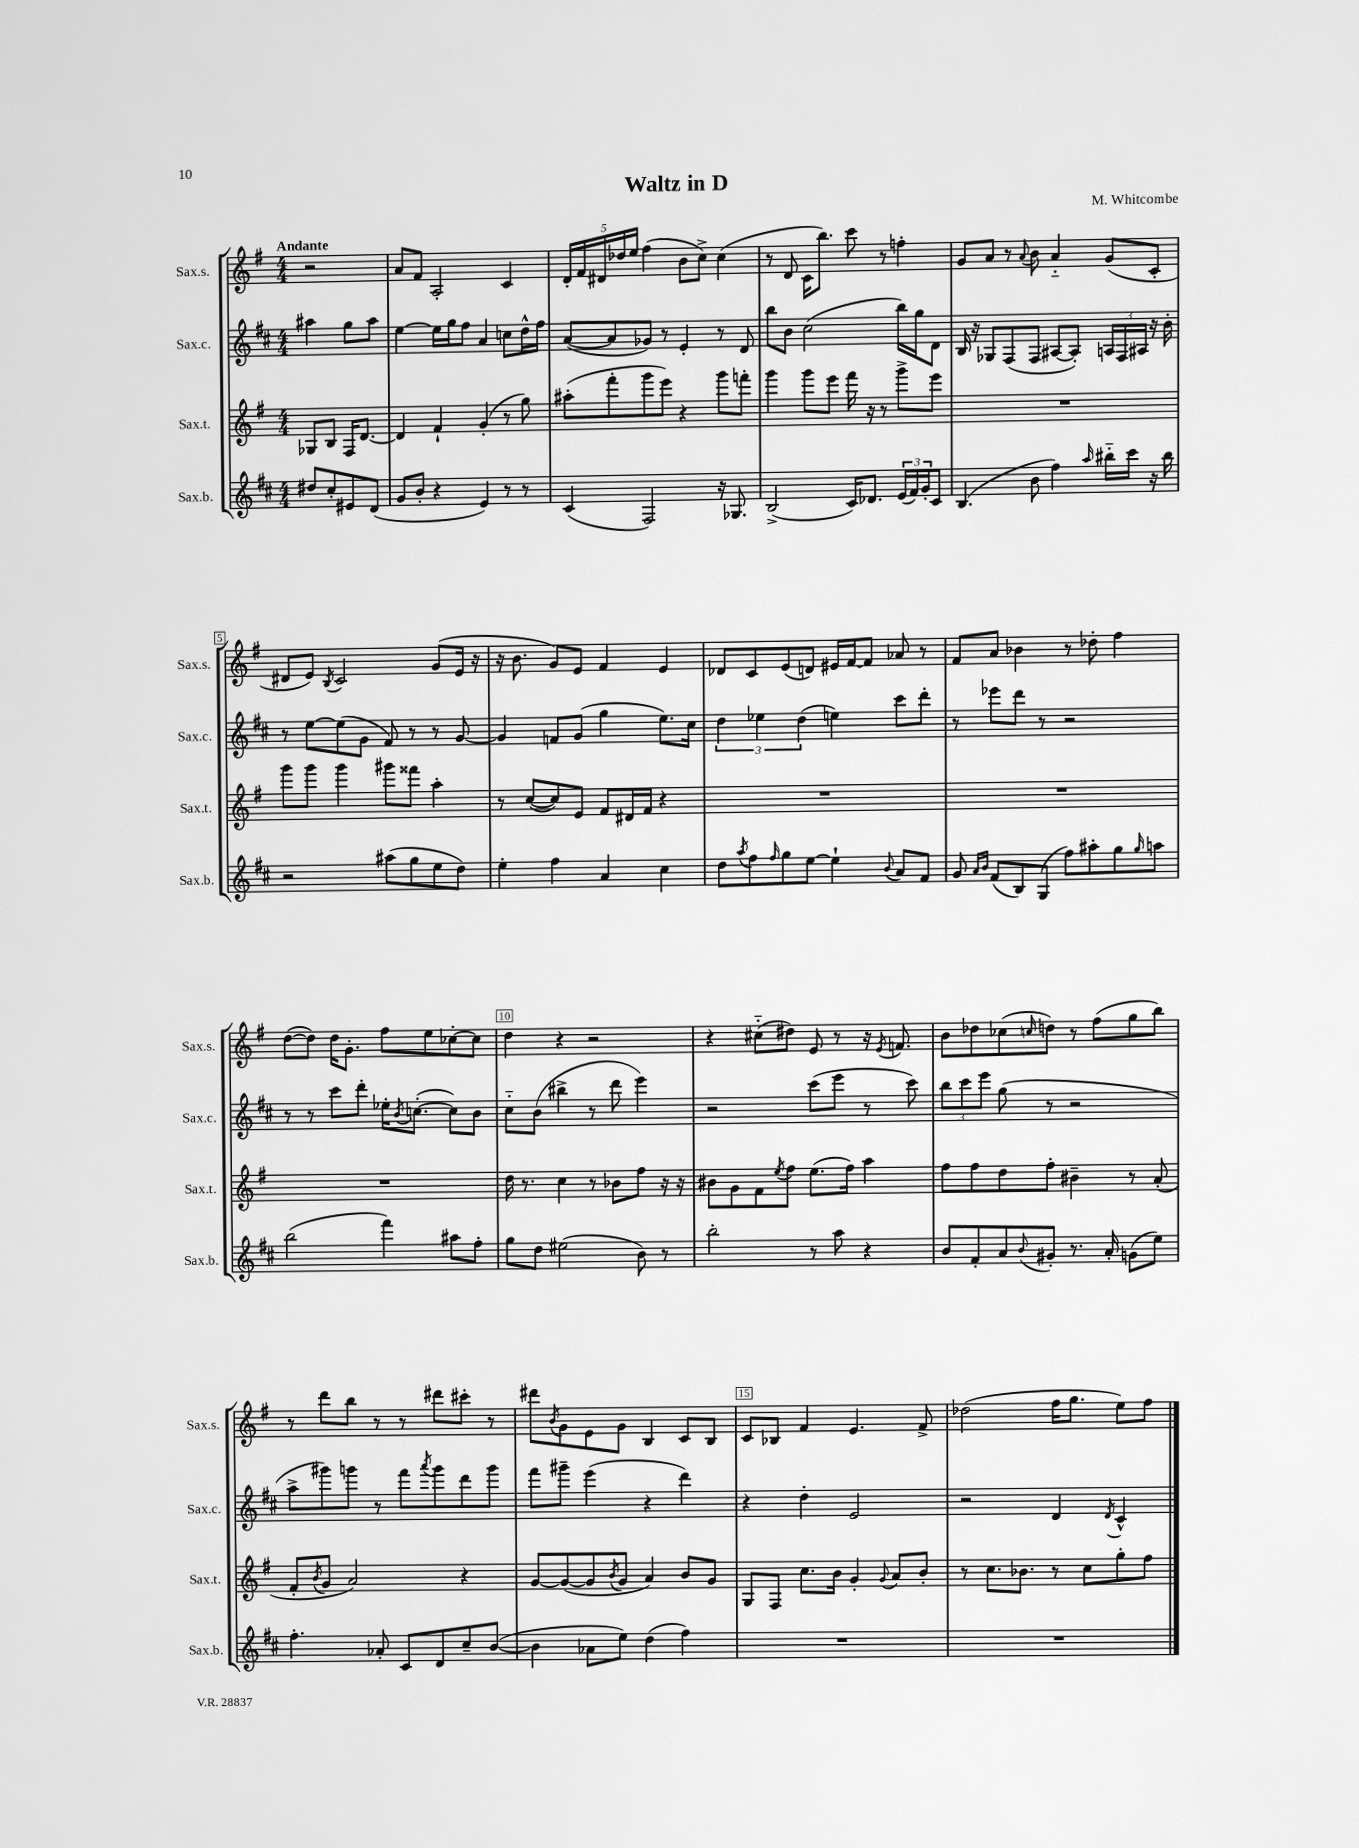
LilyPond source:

\header { title = "Waltz in D" composer = "M. Whitcombe" }
<<
\new StaffGroup <<
\new Staff = "s0" \with { instrumentName = "Sax.s." shortInstrumentName = "Sax.s." } {
    \clef treble \key g \major \numericTimeSignature \time 4/4 \partial 2 \tempo "Andante"
    r2 |
    a'8 fis'8 a2-. c'4 |
    \tuplet 5/4 { d'16-. fis'16 dis'16 des''16 e''16 } fis''4( b'8 c''8->) c''4( |
    r8 d'8 c'16 b''8.) c'''8 r8 f''4-. |
    g'8 a'8 r8 \appoggiatura { a'8 } b'8 a'4-_ g'8( c'8-. |
    dis'8 e'8) \acciaccatura { b8 } c'2 g'8( e'16 r16 |
    r16 b'8. g'8) e'8 fis'4 e'4 |
    des'8 c'8 e'8( d'8) eis'16 fis'16~ fis'8 aes'8 r8 |
    fis'8 a'8 bes'4 r8 des''8-. fis''4 |
    d''8~( d''8) d''16 g'8.-. fis''8 e''8 ces''8~-. ces''8 |
    d''4 r4 r2 |
    r4 cis''8-_( dis''8) e'8 r8 r16 \acciaccatura { e'8 } f'8. |
    b'8 des''8 ces''8( \grace { c''16 } d''8) r8 fis''8( g''8 b''8) |
    r8 d'''8 b''8 r8 r8 dis'''8 cis'''8-. r8 |
    dis'''8 \acciaccatura { b'8 } g'8 e'8 g'8 b4 c'8 b8 |
    c'8 bes8 fis'4 e'4. fis'8-> |
    des''2( fis''16 g''8. e''8) fis''8 \bar "|." |
}
\new Staff = "s1" \with { instrumentName = "Sax.c." shortInstrumentName = "Sax.c." } {
    \clef treble \key d \major \numericTimeSignature \time 4/4 \partial 2
    ais''4 g''8 ais''8 |
    e''4~ e''16 g''16 fis''8 a'4 c''8 d''16-^ fis''16 |
    a'8~( a'8 ges'8) r8 e'4-. r8 d'8 |
    b''8 b'8 cis''2( b''16) g''16 d'8 |
    b16 r16 ges8 fis8( fis8 ais8~ ais8-.) \tuplet 3/2 { a16 fis16 ais16 } r16 b'16-. |
    r8 e''8~ e''8( g'8 fis'8) r8 r8 g'8~ |
    g'4 f'8 g'8( g''4 e''8.) cis''16 |
    \tuplet 3/2 { d''4 ees''4 d''4( } e''4) cis'''8 d'''8-. |
    r8 ees'''8 d'''8 r8 r2 |
    r8 r8 cis'''8 d'''8-. ees''16-. \acciaccatura { b'8 } c''8.~-.( c''8) b'8 |
    cis''8-_ b'8( bis''4-> r8 d'''8 e'''4) |
    r2 cis'''8( e'''8 r8 cis'''8) |
    \tuplet 3/2 { b''8 cis'''8 e'''8 } g''8( r8 r2 |
    a''8-> gis'''8) g'''8 r8 fis'''8 \acciaccatura { a'''8 } g'''8 d'''8 g'''8 |
    fis'''8 gis'''8-- e'''4( r4 d'''4) |
    r4 d''4-. e'2 |
    r2 d'4 \acciaccatura { d'8 } cis'4-^ \bar "|." |
}
\new Staff = "s2" \with { instrumentName = "Sax.t." shortInstrumentName = "Sax.t." } {
    \clef treble \key g \major \numericTimeSignature \time 4/4 \partial 2
    ges8 b8 fis16 d'8.~ |
    d'4 fis'4-! g'4-.( r8 g''8) |
    ais''8-.( fis'''8-. g'''8 e'''8) r4 g'''8 f'''8-. |
    g'''4 g'''8 e'''8 fis'''16 r16 r8 g'''8-> e'''8 |
    R1 |
    g'''8 g'''8 g'''4 gis'''8 fisis'''8 a''4-. |
    r8 c''8~( c''8) e'8 fis'8 dis'16 fis'16 r4 |
    R1 |
    R1 |
    R1 |
    d''16 r8. c''4 r8 bes'8 fis''8 r16 r16 |
    bis'8 g'8 fis'8 \acciaccatura { e''8 } fis''8 e''8.( fis''16) a''4 |
    fis''8 fis''8 d''8 fis''8-. bis'4-- r8 a'8-.( |
    fis'8-. \acciaccatura { b'8 } g'8 a'2) r4 |
    g'8~ g'8~( g'8 \acciaccatura { b'8 } g'8 a'4) b'8 g'8 |
    g8 fis8 c''8. b'16 g'4-. \appoggiatura { g'8 } a'8 b'8-. |
    r8 c''8. bes'8. r8 c''8 g''8-. fis''8 \bar "|." |
}
\new Staff = "s3" \with { instrumentName = "Sax.b." shortInstrumentName = "Sax.b." } {
    \clef treble \key d \major \numericTimeSignature \time 4/4 \partial 2
    dis''8 cis''8-. eis'8 d'8( |
    g'8 b'8-. r4 e'4) r8 r8 |
    cis'4( fis2) r16 ges8. |
    b2->( cis'16) des'8. \tuplet 3/2 { e'16( fis'16) g'16-. } cis'8 |
    b4.( b'8 fis''4) \grace { a''16 } bis''16-_ cis'''16 r16 bis''16 |
    r2 ais''8( g''8 e''8 d''8) |
    e''4-. fis''4 a'4 cis''4 |
    d''8 \acciaccatura { a''8 } fis''8 \grace { fis''16 } g''8 e''8~ e''4-! \appoggiatura { b'8 } a'8 fis'8 |
    g'8 \grace { a'16 b'16 } fis'8( b8) g8( fis''8) ais''8-. g''8 \grace { g''16 } a''8 |
    b''2( fis'''4) ais''8 fis''8-. |
    g''8 d''8 eis''2( b'8) r8 |
    b''2-. r8 a''8 r4 |
    b'8 fis'8-. a'8 \appoggiatura { b'8 } gis'8-. r8. a'16-. g'8( e''8) |
    fis''4.-. aes'8-. cis'8 d'8 cis''8-- b'8~( |
    b'4 aes'8 e''8) d''4( fis''4) |
    R1 |
    R1 \bar "|." |
}
>>
>>
\layout { \context { \Score \override BarNumber.break-visibility = ##(#f #t #t) barNumberVisibility = #(every-nth-bar-number-visible 5) \override BarNumber.stencil = #(make-stencil-boxer 0.1 0.3 ly:text-interface::print) } }
